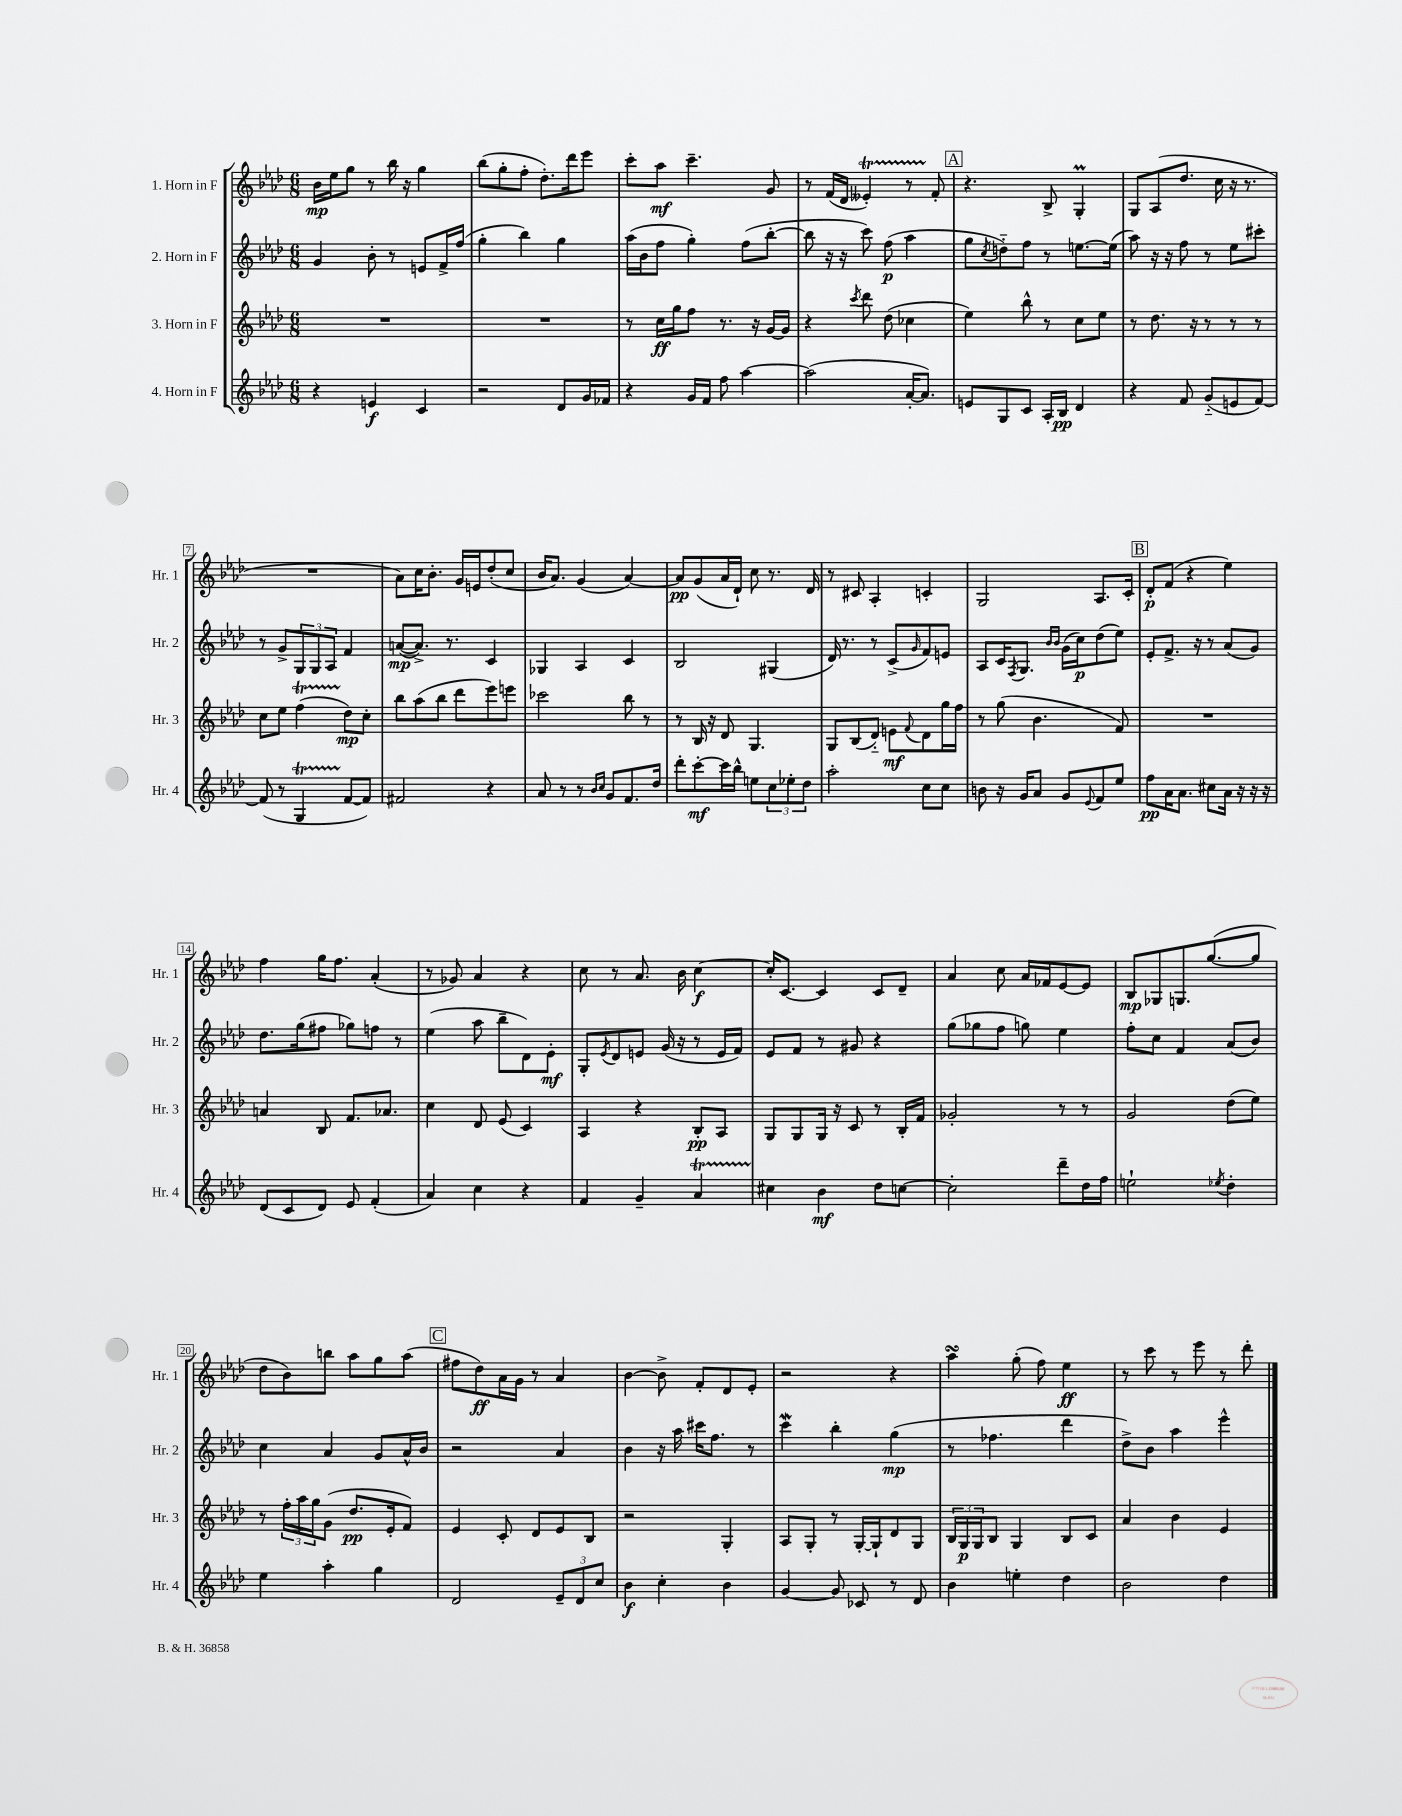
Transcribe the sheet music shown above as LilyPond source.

<<
\new StaffGroup <<
\new Staff = "s0" \with { instrumentName = "1. Horn in F" shortInstrumentName = "Hr. 1" } {
    \clef treble \key aes \major \numericTimeSignature \time 6/8
    bes'16\mp ees''16 g''8 r8 bes''16 r16 g''4 |
    bes''8( g''8-. f''8-. des''8.-.) des'''16 ees'''8 |
    c'''8-. aes''8\mf c'''4.-- g'8 |
    r8 f'16( des'16 eeses'4-.\startTrillSpan) r8 f'8-.\stopTrillSpan |
    \mark \markup { \box "A" } r4. bes8-> g4-.\prall |
    g8 aes8( des''8. c''16 r16 r8. |
    R2. |
    aes'8) c''16 bes'8.-. g'16 e'16 des''8-.( c''8 |
    bes'16 aes'8.) g'4( aes'4~) |
    aes'8\pp g'8( aes'16 des'16-!) c''8 r8. des'16 |
    r8 cis'8 aes4-. c'4-. |
    g2 aes8. c'16-. |
    \mark \markup { \box "B" } des'8-.\p f'8( r4 ees''4) |
    f''4 g''16 f''8. aes'4-.( |
    r8 ges'8) aes'4 r4 |
    c''8 r8 aes'8. bes'16 c''4~\f |
    c''16-. c'8.~ c'4 c'8 des'8-- |
    aes'4 c''8 aes'16 fes'16 ees'8~ ees'8 |
    bes8\mp ges8 g8. g''8.~( g''8 |
    des''8 bes'8) b''8 aes''8 g''8 aes''8( |
    \mark \markup { \box "C" } fis''8 des''8\ff) aes'16 g'16 r8 aes'4 |
    bes'4~ bes'8-> f'8-. des'8 ees'8-. |
    r2 r4 |
    aes''4\turn g''8-.( f''8) ees''4\ff |
    r8 c'''8 r8 ees'''8 r8 des'''8-. \bar "|." |
}
\new Staff = "s1" \with { instrumentName = "2. Horn in F" shortInstrumentName = "Hr. 2" } {
    \clef treble \key aes \major \numericTimeSignature \time 6/8
    g'4 bes'8-. r8 e'8 f'16-> f''16( |
    g''4-. bes''4) g''4 |
    aes''16( bes'16 f''8 g''4-.) f''8( bes''8~-. |
    bes''8 r16 r16 c'''8) f''8\p( aes''4 |
    \mark \markup { \box "A" } g''8 \acciaccatura { c''8 } d''8-_) f''8 r8 e''8.~ e''16( |
    aes''8) r16 r16 f''8 r8 ees''8 cis'''8-. |
    r8 g'8-> \tuplet 3/2 { g8 g8 aes8 } f'4 |
    a'8~\mp( a'8.->) r8. c'4 |
    ges4 aes4 c'4 |
    bes2 gis4( |
    des'16) r8. r8 c'8->( \grace { g'16 } f'8) e'8 |
    aes8 c'16 \acciaccatura { f8 } g8. \grace { bes'16 bes'16 } g'16( c''16\p) des''8( ees''8) |
    \mark \markup { \box "B" } ees'8-. f'8.-> r16 r8 aes'8( g'8) |
    des''8. g''16( fis''8 ges''8) f''8 r8 |
    ees''4( aes''8 bes''8-- des'8) ees'8-.\mf |
    g8-. \acciaccatura { ees'8 } des'8 e'8 g'16( r16 r8 e'16 f'16) |
    ees'8 f'8 r8 gis'8 r4 |
    g''8( ges''8 f''8 g''8) ees''4 |
    f''8-. c''8 f'4 aes'8( bes'8) |
    c''4 aes'4 g'8 aes'16-^ bes'16 |
    \mark \markup { \box "C" } r2 aes'4 |
    bes'4 r16 aes''16 cis'''16 f''8. r8 |
    c'''4\mordent bes''4-. g''4\mp( |
    r8 fes''4. des'''4 |
    des''8->) bes'8 aes''4 ees'''4-^ \bar "|." |
}
\new Staff = "s2" \with { instrumentName = "3. Horn in F" shortInstrumentName = "Hr. 3" } {
    \clef treble \key aes \major \numericTimeSignature \time 6/8
    R2. |
    R2. |
    r8 c''16\ff g''16 f''8 r8. r16 g'16~ g'16 |
    r4 \acciaccatura { c'''8 } des'''8 des''8( ces''4 |
    \mark \markup { \box "A" } ees''4) bes''8-^ r8 c''8 ees''8 |
    r8 des''8. r16 r8 r8 r8 |
    c''8 ees''8 f''4\startTrillSpan( des''8\stopTrillSpan\mp) c''8-. |
    bes''8 aes''8( bes''8 des'''8 ees'''8) e'''8 |
    ces'''2 bes''8 r8 |
    r8 bes16 r16 des'8 g4. |
    g8 bes8( des'8-_) e'8\mf \appoggiatura { f'8 } des'8 g''16 f''16 |
    r8 g''8( bes'4. f'8) |
    \mark \markup { \box "B" } R2. |
    a'4 bes8 f'8. aes'8. |
    c''4 des'8 ees'8( c'4) |
    aes4 r4 bes8-.\pp aes8 |
    g8 g8 g16 r16 c'8 r8 bes16-. f'16 |
    ges'2-. r8 r8 |
    g'2 des''8( ees''8) |
    r8 \tuplet 3/2 { f''16-. aes''16 g''16 } g'8( des''8.\pp ees'16-. f'8) |
    \mark \markup { \box "C" } ees'4 c'8-. des'8 ees'8 bes8 |
    r2 g4-. |
    aes8 g8-. r8 g16~-. g16-! des'8 g8 |
    \tuplet 3/2 { bes16 g16\p g16 } bes8 g4 bes8 c'8 |
    aes'4 bes'4 ees'4 \bar "|." |
}
\new Staff = "s3" \with { instrumentName = "4. Horn in F" shortInstrumentName = "Hr. 4" } {
    \clef treble \key aes \major \numericTimeSignature \time 6/8
    r4 e'4\f c'4 |
    r2 des'8 g'16 fes'16 |
    r4 g'16 f'16 f''8 aes''4~ |
    aes''2( aes'16~-. aes'8.) |
    \mark \markup { \box "A" } e'8 g8 c'8 aes16-. bes16\pp des'4 |
    r4 f'8 g'8-_( e'8 f'8~) |
    f'8( r8 g4\startTrillSpan f'8~\stopTrillSpan f'8) |
    fis'2 r4 |
    aes'8 r8 r8 \grace { bes'16 c''16 } g'8 f'8. des''16 |
    des'''8-. c'''8~-.\mf c'''16 bes''16-^ e''8 \tuplet 3/2 { c''8 ees''8-. des''8 } |
    aes''2-. c''8 c''8 |
    b'8 r16 g'16 aes'8 g'8 \appoggiatura { ees'8 } f'8 ees''8 |
    \mark \markup { \box "B" } f''8\pp aes'16 aes'8. cis''8 aes'16 r16 r16 r16 |
    des'8( c'8 des'8) ees'8 f'4-.( |
    aes'4) c''4 r4 |
    f'4 g'4-- aes'4\startTrillSpan |
    cis''4\stopTrillSpan bes'4\mf des''8 c''8~ |
    c''2-. des'''8-- des''16 f''16 |
    e''2-! \acciaccatura { ees''8 } des''4-. |
    ees''4 aes''4-. g''4 |
    \mark \markup { \box "C" } des'2 \tuplet 3/2 { ees'8-- des'8 c''8 } |
    bes'4\f c''4-. bes'4 |
    g'4~ g'8 ces'8 r8 des'8 |
    bes'4 e''4-. des''4 |
    bes'2 des''4 \bar "|." |
}
>>
>>
\layout { \context { \Score \override BarNumber.stencil = #(make-stencil-boxer 0.1 0.3 ly:text-interface::print) } }
